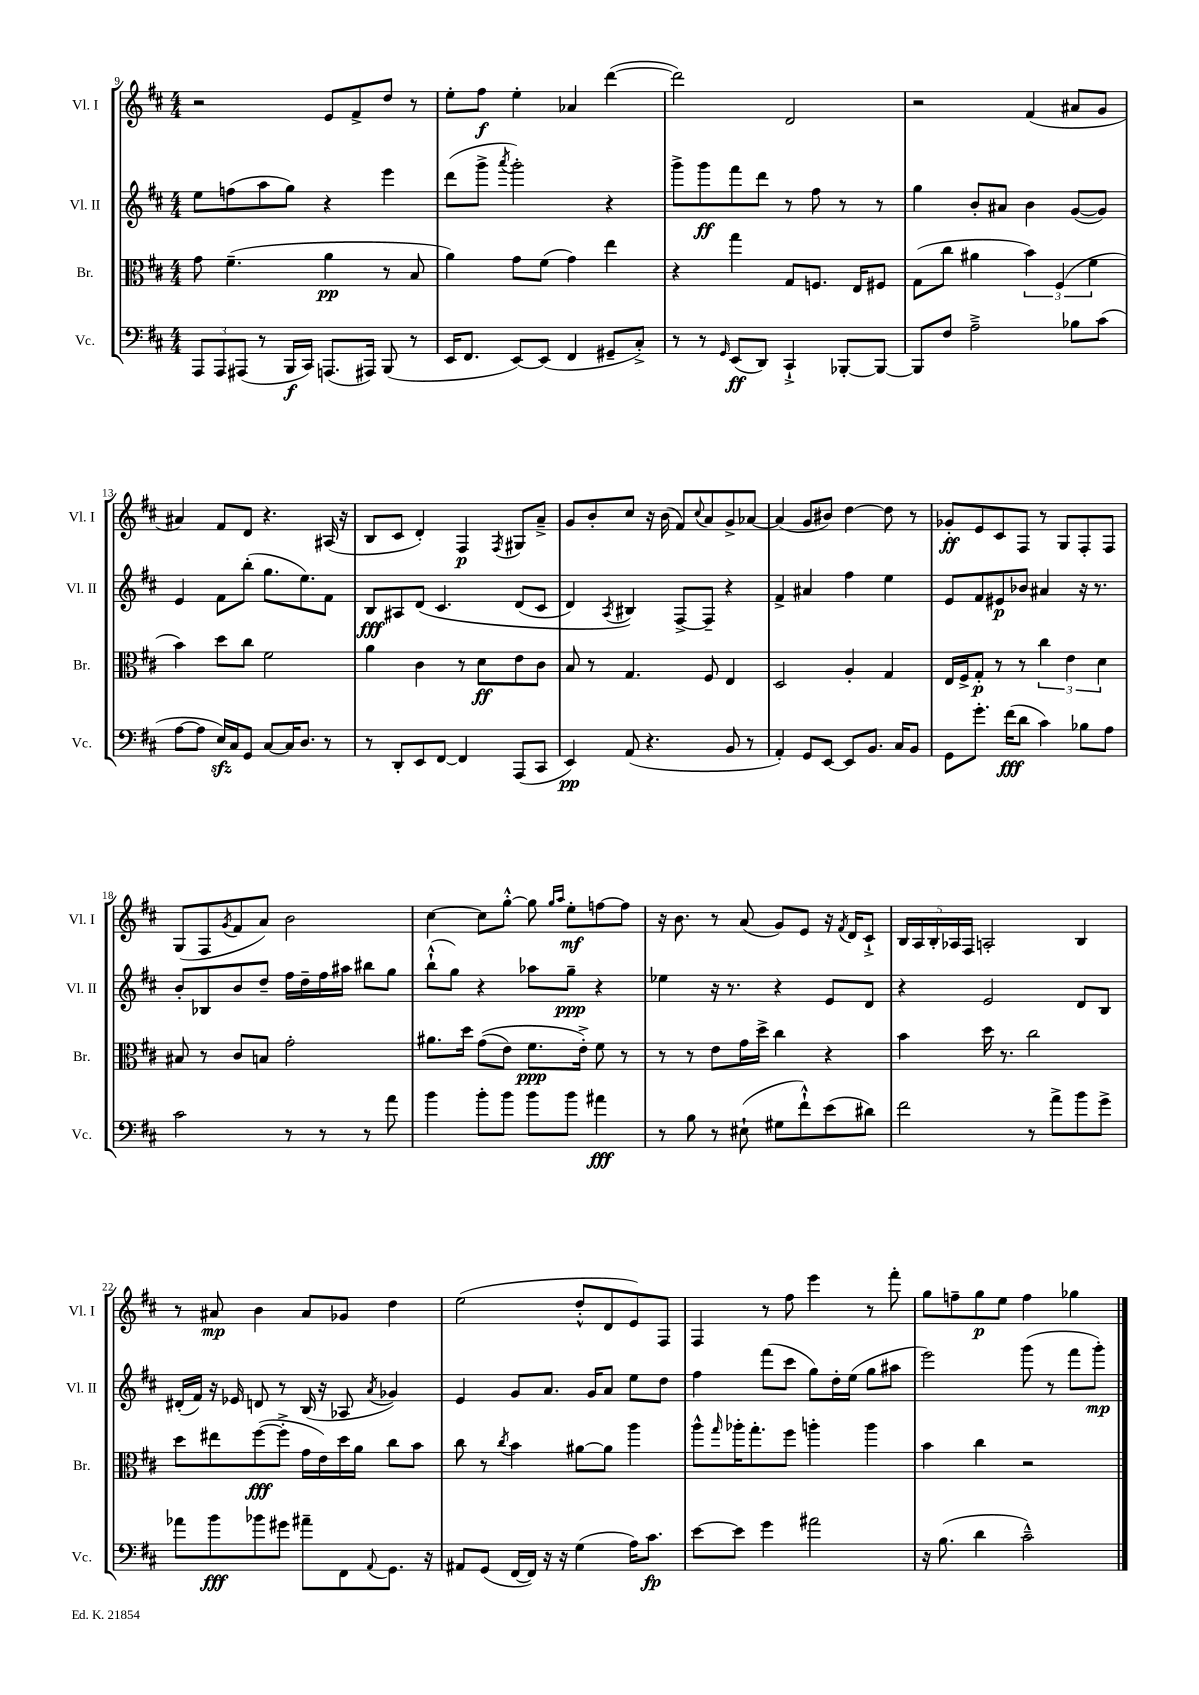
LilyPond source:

<<
\new StaffGroup <<
\new Staff = "s0" \with { instrumentName = "Vl. I" shortInstrumentName = "Vl. I" } {
    \clef treble \key d \major \numericTimeSignature \time 4/4
    r2 e'8 fis'8-> d''8 r8 |
    e''8-. fis''8\f e''4-. aes'4 d'''4~( |
    d'''2) d'2 |
    r2 fis'4( ais'8 g'8 |
    ais'4) fis'8 d'8 r4. ais16( r16 |
    b8 cis'8 d'4-.) fis4\p \acciaccatura { fis8 } gis8 a'8---> |
    g'8 b'8-. cis''8 r16 b'16( fis'8) \appoggiatura { cis''8 } a'8 g'8-> aes'8~ |
    aes'4( g'8 bis'8) d''4~ d''8 r8 |
    ges'8-.\ff e'8 cis'8 fis8 r8 g8 fis8-. fis8 |
    g8( fis8 \acciaccatura { g'8 } fis'8 a'8) b'2 |
    cis''4~ cis''8 g''8~-.-^ g''8 \grace { g''16 a''16 } e''8-.\mf f''8~ f''8 |
    r16 b'8. r8 a'8( g'8) e'8 r16 \acciaccatura { fis'8 } d'16 cis'8-!-> |
    \tuplet 5/4 { b16 a16 b16-. aes16 fis16 } a2-. b4 |
    r8 ais'8\mp b'4 ais'8 ges'8 d''4 |
    e''2( d''8-.-^ d'8 e'8) fis8 |
    fis4 r8 fis''8 e'''4 r8 fis'''8-. |
    g''8 f''8-- g''8\p e''8 f''4 ges''4 \bar "|." |
}
\new Staff = "s1" \with { instrumentName = "Vl. II" shortInstrumentName = "Vl. II" } {
    \clef treble \key d \major \numericTimeSignature \time 4/4
    e''8 f''8( a''8 g''8) r4 e'''4 |
    d'''8( g'''8-> \acciaccatura { a'''8 } g'''2-.) r4 |
    g'''8-> g'''8\ff fis'''8 d'''8 r8 fis''8 r8 r8 |
    g''4 b'8-. ais'8 b'4 g'8~( g'8) |
    e'4 fis'8 b''8-.( g''8. e''8.) fis'8 |
    b8\fff ais8 d'8\( cis'4. d'8( cis'8 |
    d'4) \acciaccatura { a8 } bis4\) fis8~-> fis8-- r4 |
    fis'4-> ais'4 fis''4 e''4 |
    e'8 fis'8 eis'8\p bes'8 ais'4 r16 r8. |
    b'8-. bes8 b'8 d''8-- fis''16 d''16-- fis''16 ais''16 bis''8 g''8 |
    b''8-!-^( g''8) r4 aes''8 g''8--\ppp r4 |
    ees''4 r16 r8. r4 e'8 d'8 |
    r4 e'2 d'8 b8 |
    dis'16-.( fis'16) r16 ees'16 d'8 r8 b16( r16 aes8 \acciaccatura { a'8 } ges'4) |
    e'4 g'8 a'8. g'16 a'8 e''8 d''8 |
    fis''4 fis'''8( cis'''8 g''8) d''16-. e''16( g''8 ais''8 |
    e'''2) g'''8( r8 fis'''8 g'''8-.\mp) \bar "|." |
}
\new Staff = "s2" \with { instrumentName = "Br." shortInstrumentName = "Br." } {
    \clef alto \key d \major \numericTimeSignature \time 4/4
    g'8 fis'4.--( a'4\pp r8 b8 |
    a'4) g'8 fis'8( g'4) e''4 |
    r4 g''4 g8 f8. e16 fis8 |
    g8( cis''8 ais'4 \tuplet 3/2 { b'4) fis4( fis'4 } |
    b'4) d''8 cis''8 fis'2 |
    a'4 cis'4 r8 d'8\ff e'8 cis'8 |
    b8 r8 g4. fis8 e4 |
    d2 a4-. g4 |
    e16 fis16-> g8-.\p r8 r8 \tuplet 3/2 { cis''4 e'4 d'4 } |
    bis8 r8 cis'8 b8 g'2-. |
    ais'8. d''16 g'8(\( e'8) fis'8.\ppp e'16-.->\) fis'8 r8 |
    r8 r8 e'8 g'16 d''16-> cis''4 r4 |
    b'4 d''16 r8. cis''2 |
    d''8 eis''8 fis''8~\fff( fis''8-.-> g'16 e'16) d''16 a'16 cis''8 b'8 |
    cis''8 r8 \acciaccatura { cis''8 } b'4 ais'8~ ais'8 a''4 |
    a''8-^ \grace { g''16 } aes''16-. g''8.-. fis''8 a''4-. a''4 |
    b'4 cis''4 r2 \bar "|." |
}
\new Staff = "s3" \with { instrumentName = "Vc." shortInstrumentName = "Vc." } {
    \clef bass \key d \major \numericTimeSignature \time 4/4
    \tuplet 3/2 { a,,8 a,,8 ais,,8( } r8 b,,16\f cis,16) a,,8.( ais,,16) b,,8( r8 |
    e,16 fis,8. e,8~) e,8( fis,4 gis,8-- cis8-.->) |
    r8 r8 \grace { g,16 } e,8\ff( d,8) cis,4-!-> bes,,8~-. bes,,8~ |
    bes,,8 fis8 a2---> bes8 cis'8( |
    a8~ a8 e16\sfz) cis16 g,8 cis8~ cis16 d8. r8 |
    r8 d,8-. e,8 fis,8~ fis,4 a,,8( cis,8 |
    e,4\pp) a,8( r4. b,8 r8 |
    a,4-.) g,8 e,8~ e,8 b,8. cis16 b,8 |
    g,8 g'8.-. fis'16\fff( d'8 cis'4) bes8 a8 |
    cis'2 r8 r8 r8 a'8 |
    b'4 b'8-. b'8 b'8 b'8 ais'4\fff |
    r8 b8 r8 eis8-!( gis8 fis'8-!-^) e'8( dis'8) |
    fis'2 r8 a'8-> b'8 g'8-> |
    aes'8 b'8\fff bes'8 gis'8 ais'8-- fis,8 \appoggiatura { a,8 } g,8. r16 |
    ais,8 g,8( fis,16~ fis,16) r16 r16 g4( a16) cis'8.\fp |
    e'8~ e'8 g'4 ais'2 |
    r16 b8.( d'4 cis'2---^) \bar "|." |
}
>>
>>
\layout { \context { \Score currentBarNumber = #9 } }
